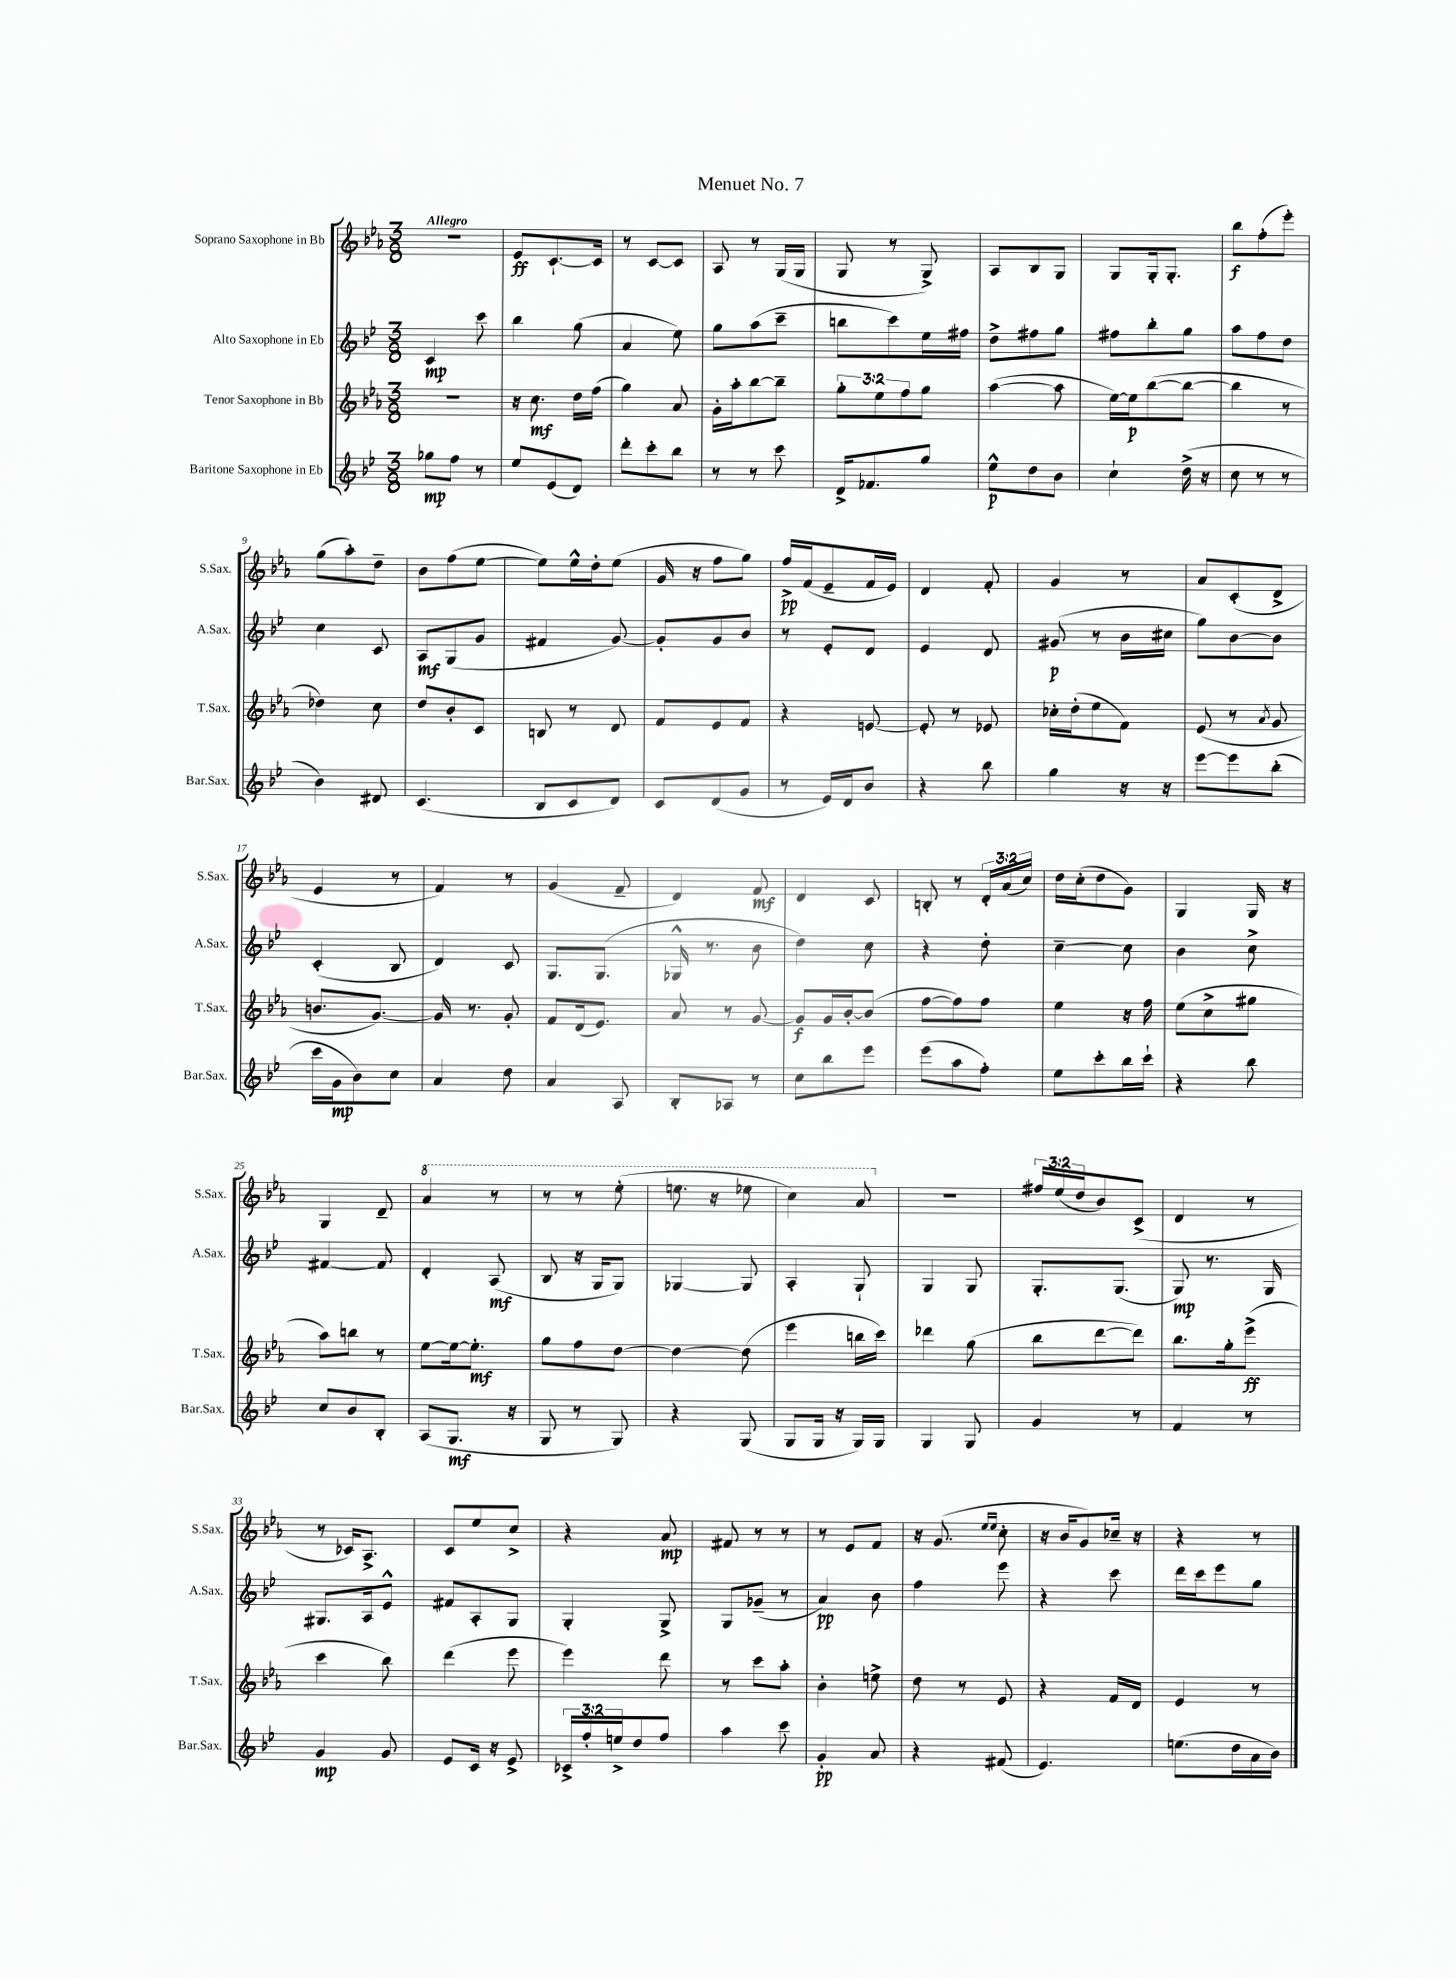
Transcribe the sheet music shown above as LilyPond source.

\header { title = "Menuet No. 7" }
<<
\new StaffGroup <<
\new Staff = "s0" \with { instrumentName = "Soprano Saxophone in Bb" shortInstrumentName = "S.Sax." } {
    \clef treble \key ees \major \numericTimeSignature \time 3/8 \override Staff.TupletNumber.text = #tuplet-number::calc-fraction-text \tempo "Allegro"
    R4. |
    ees'8\ff c'8.~-! c'16 |
    r8 c'8~ c'8 |
    aes8 r8 g16( g16 |
    g8 r8 g8->) |
    aes8 bes8 g8 |
    g8 g16-. g8.-. |
    bes''8\f f''8-.( ees'''8-.) |
    g''8( aes''8-.) d''8-- |
    bes'8 f''8( ees''8~ |
    ees''8) ees''16-^ d''16-. ees''8( |
    g'16 r16 f''8 g''8) |
    f''16->\pp f'16( ees'8-- f'16 ees'16) |
    d'4 f'8-. |
    g'4 r8 |
    aes'8 c'8-.( d'8-> |
    ees'4 r8 |
    f'4) r8 |
    g'4( f'8-- |
    d'4) f'8\mf |
    d'4 c'8 |
    b8-. r8 \tuplet 3/2 { d'16-. aes'16( c''16) } |
    d''16 c''16-.( d''8 g'8) |
    g4 g16 r16 |
    g4 d'8-- |
    \ottava #1 aes''4 r8 |
    r8 r8 ees'''8-.( |
    e'''8. r16 ees'''8 |
    c'''4) aes''8 \ottava #0 |
    R4. |
    \tuplet 3/2 { fis''16 ees''16( d''16 } bes'8) c'8->( |
    d'4 r8 |
    r8 ces'16) aes8.-> |
    c'8 ees''8 c''8-> |
    r4 aes'8\mp |
    fis'8 r8 r8 |
    r8 ees'8 f'8 |
    r16 g'8.( \grace { ees''16 ees''16 } c''8-. |
    r16 bes'16 g'8) ces''16-- r16 |
    r4 r8 \bar "|." |
}
\new Staff = "s1" \with { instrumentName = "Alto Saxophone in Eb" shortInstrumentName = "A.Sax." } {
    \clef treble \key bes \major \numericTimeSignature \time 3/8
    c'4\mp c'''8 |
    bes''4 g''8( |
    a'4 ees''8) |
    g''8 a''8( c'''8-- |
    b''8 c'''8) ees''16 fis''16 |
    d''8-> fis''8 g''8 |
    fis''8 bes''8-. g''8 |
    a''8 f''8 d''8 |
    c''4 c'8 |
    a8\mf g8( g'8 |
    fis'4 g'8~) |
    g'8-. g'8 bes'8 |
    r8 ees'8-. d'8 |
    ees'4 d'8 |
    gis'8\p( r8 bes'16 cis''16 |
    g''8) bes'8~ bes'8 |
    c'4-.( bes8 |
    d'4) c'8 |
    g8. g8.( |
    ges16-^ r8. bes'8 |
    d''4) c''8 |
    r4 d''8-. |
    c''4~-- c''8 |
    bes'4 c''8-> |
    fis'4~ fis'8 |
    d'4-. a8\mf( |
    bes8 r16 g16 g8) |
    ges4~ ges8 |
    a4-. g8-! |
    g4 g8 |
    g8.-. g8.( |
    g8\mp) r8. g16 |
    gis8. a16 ees'8-^ |
    fis'8 a8-. g8 |
    g4-. g8-> |
    g8 ges'8--( r8 |
    a'4\pp) bes'8 |
    f''4 ees'''8 |
    r4 c'''8 |
    d'''16 c'''16 ees'''8 g''8 \bar "|." |
}
\new Staff = "s2" \with { instrumentName = "Tenor Saxophone in Bb" shortInstrumentName = "T.Sax." } {
    \clef treble \key ees \major \numericTimeSignature \time 3/8 \override Staff.TupletNumber.text = #tuplet-number::calc-fraction-text
    R4. |
    r16 c''8.\mf d''16 f''16( |
    g''4) aes'8 |
    g'16-. aes''16-. bes''8~ bes''8-- |
    \tuplet 3/2 { g''8-. ees''8 f''8 } g''8 |
    aes''4~( aes''8 |
    ees''16~) ees''16\p bes''8~( bes''8~ |
    bes''4 r8 |
    des''4) c''8 |
    d''8 bes'8-. c'8 |
    b8 r8 d'8 |
    f'8 ees'8 f'8 |
    r4 e'8~ |
    e'8-. r8 ees'8 |
    ces''16-. d''16-.( ees''8 f'8) |
    ees'8( r8 \acciaccatura { aes'8 } g'8 |
    b'8. g'8.~) |
    g'16 r8. g'8-. |
    f'8 d'16( ees'8.) |
    aes'8 r8 g'8~ |
    g'8\f g'16 bes'16~-. bes'8( |
    f''8~ f''8) f''8 |
    ees''4 r16 f''16 |
    ees''8( c''8-> gis''8 |
    aes''8) b''8 r8 |
    ees''8~ ees''16~ ees''8.-.\mf |
    g''8 f''8 d''8~ |
    d''4~ d''8( |
    ees'''4 b''16 c'''16) |
    des'''4 g''8( |
    bes''8 d'''8~ d'''8) |
    bes''8. g''16-. ees'''8->\ff( |
    c'''4 bes''8) |
    d'''4( ees'''8 |
    ees'''4) d'''8 |
    r8 c'''8 aes''8-. |
    bes'4-. e''8-> |
    d''8 r8 ees'8 |
    r4 f'16 d'16 |
    ees'4 r8 \bar "|." |
}
\new Staff = "s3" \with { instrumentName = "Baritone Saxophone in Eb" shortInstrumentName = "Bar.Sax." } {
    \clef treble \key bes \major \numericTimeSignature \time 3/8 \override Staff.TupletNumber.text = #tuplet-number::calc-fraction-text
    ges''8\mp f''8 r8 |
    ees''8 ees'8( d'8) |
    d'''8-. c'''8-. bes''8 |
    r8 r8 c'''8 |
    d'16-> fes'8. g''8 |
    ees''8-^\p d''8 bes'8 |
    c''4-! d''16->( r16 |
    c''8 r8 r8 |
    bes'4) dis'8 |
    c'4.( |
    bes8 c'8 d'8) |
    c'8 d'8( g'8 |
    r8 ees'16) d'16 bes'8 |
    r4 bes''8 |
    g''4 r16 r16 |
    ees'''8~ ees'''8 bes''8-.( |
    c'''16 g'16\mp bes'8) c''8 |
    a'4 d''8 |
    a'4 a8 |
    bes8-. aes8 r8 |
    c''8 bes''8 ees'''8 |
    ees'''8( a''8 f''8-.) |
    ees''8 c'''8-. bes''16 c'''16-! |
    r4 bes''8 |
    c''8 bes'8 bes8-. |
    a8( g8.\mf r16 |
    g8 r8 g8) |
    r4 g8( |
    g8 g16 r16 g16) g16 |
    g4 g8 |
    g'4 r8 |
    f'4 r8 |
    g'4\mp g'8 |
    ees'8 c'16 r16 ees'8-> |
    \tuplet 3/2 { ces'16-> f''16-. e''16-> } d''8 f''8 |
    a''4 c'''8 |
    g'4-.\pp a'8 |
    r4 fis'8( |
    ees'4.) |
    e''8.( d''16 a'16 bes'16) \bar "|." |
}
>>
>>
